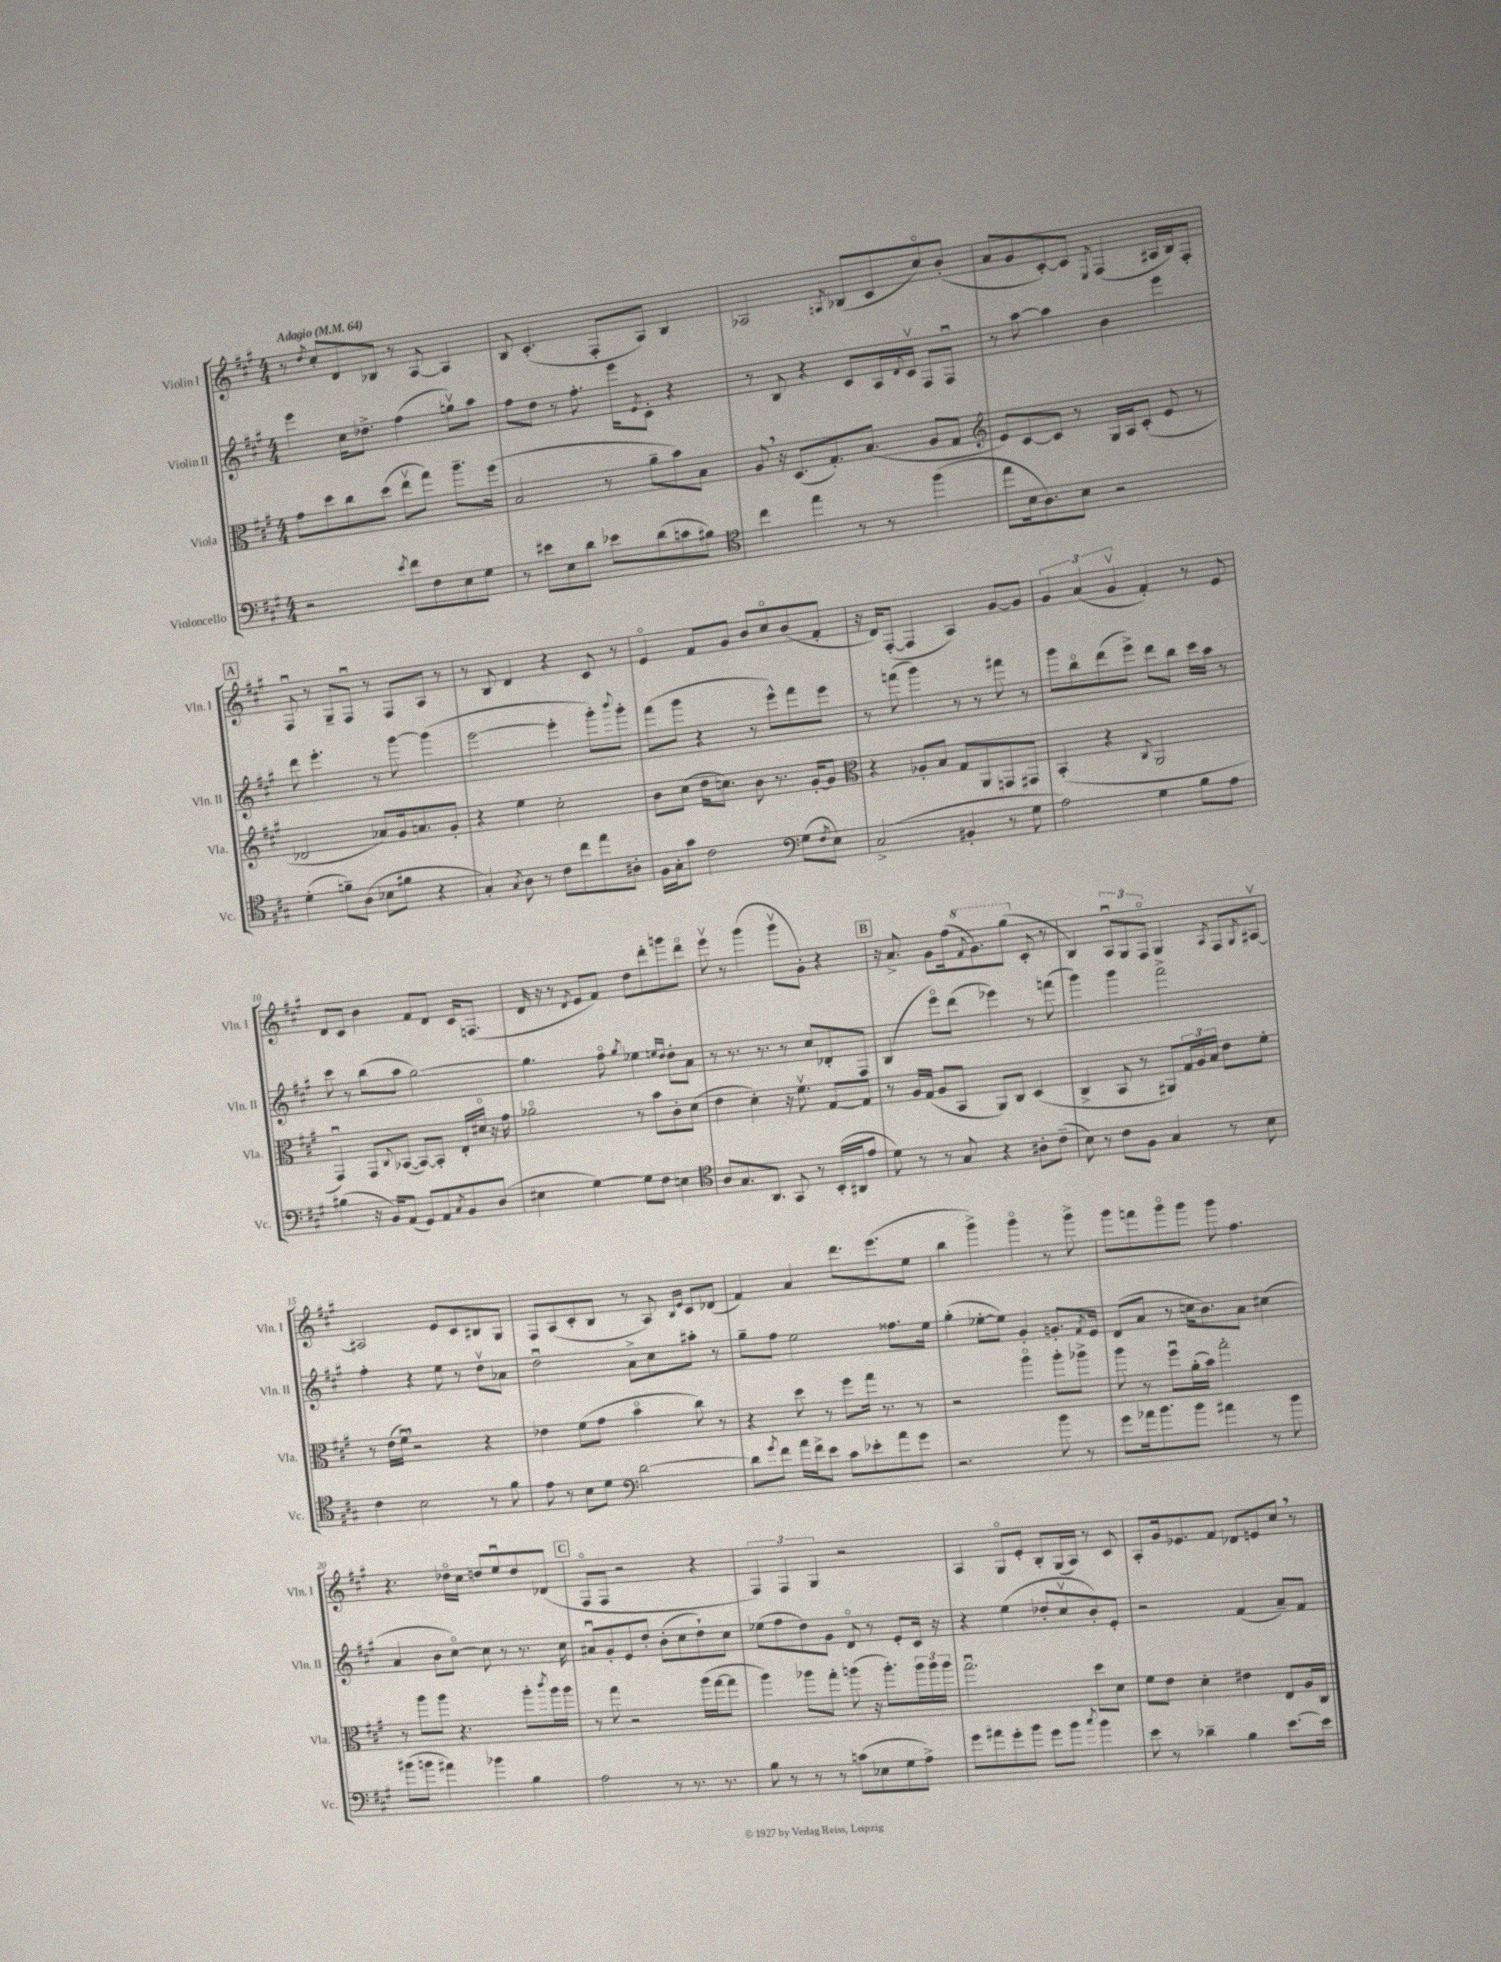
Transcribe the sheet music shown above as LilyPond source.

<<
\new StaffGroup <<
\new Staff = "s0" \with { instrumentName = "Violin I" shortInstrumentName = "Vln. I" } {
    \clef treble \key a \major \numericTimeSignature \time 4/4 \tempo "Adagio" 4 = 64
    r8 \acciaccatura { d''8 } cis''8-. d'8 bes8 r8 a8~ a4 |
    b8 cis'4.-.( fis8-. a8) b4 |
    aes2 \acciaccatura { a8 } bes8( cis'8 cis''8\flageolet) b'8-.( |
    a'8 gis'8 cis'8~-.) cis'8 \acciaccatura { e8 } fis4( ais16 b16) fis8-. |
    \mark \markup { \box "A" } fis8\downbow r8 gis8-- fis8\downbow r8 fis8 a8 r8 |
    r8 b8 d'4 r4 cis'8 r8 |
    e'4\flageolet fis'8 gis'8 b'8 cis''8\flageolet b'8( fis'8-. |
    r16 d'16) fis8~-.( fis4 a4) gis'8~ gis'8 |
    \tuplet 3/2 { gis'4 a'4( gis'4\upbow } fis'4-.) r8 e'8 |
    d'8 cis'8 b'4 fis'8 d'8 cis'16 f8.( |
    d'16 r16 r8 \acciaccatura { d'8 } e'8 fis'8) d''8 d'''8-. g'''8 d'''8\flageolet |
    e'''8\upbow r8 gis'''4( gis'''8\upbow gis'8-.) r4 |
    \mark \markup { \box "B" } r16 a'8.-> gis'8 fis''16( \ottava #1 \appoggiatura { fis''8 } gis''8.) gis'''8( \ottava #0 cis'8-. r8 |
    b4) \tuplet 3/2 { a8\downbow gis8 fis8\flageolet } gis4 \acciaccatura { a8 } fis8 \acciaccatura { gis8 } ais8~\upbow |
    ais2 e'8 cis'8 bis8 gis8 |
    fis8 a8( cis'8-. b8 r8 a8) \grace { b16 e'16 } cis'8 des'8( |
    fis'4) a'4 d'''8. e'''8.( e''8 |
    b''4 gis'''4->) gis'''4\flageolet r8 gis'''8-> |
    gis'''8 f'''8 gis'''8\flageolet gis'''8 gis'''8 fis''4. |
    r4. des''16\flageolet cis''16 d''8 e''8\downbow d''8 des'8( |
    \mark \markup { \box "C" } fis8\flageolet fis8 r2 r4 |
    \tuplet 3/2 { fis4) fis4 gis4 } r2 |
    a4 gis8\flageolet e'8-. b8-. gis16( a16) r8 cis'8 |
    a8-. gis'16 ees'8. fis'8 des'8 e'8 cis''8 \breathe r8 \bar "|." |
}
\new Staff = "s1" \with { instrumentName = "Violin II" shortInstrumentName = "Vln. II" } {
    \clef treble \key a \major \numericTimeSignature \time 4/4
    e'''4 cis''16 des''8.-> fis''4( g''8\upbow) a''8 |
    fis''8 d''8 r8 fis''8.-. e'''16 \acciaccatura { e'8 } cis'8-. r4 |
    r8 b8 r4 cis'8 a16 \appoggiatura { d'8 } cis'16\upbow fis8 fis8\downbow |
    r8 a''8~ a''4 b'4 e'''4 |
    \mark \markup { \box "A" } d'''8 e'''4.-. r8 gis'''8~ gis'''4( |
    e'''2~ e'''4-. gis'''8-.) \appoggiatura { b'''8 } gis'''8-. |
    fis'''8( gis'''8 r4 r8 e'''8-^) fis'''8 e'''8 |
    r8 f'''8( gis'''4) r8 r8 fis'''8 r8 |
    gis'''8 b''8\flageolet d'''8( e'''8->) d'''8 b''8 cis'''16 a''16 r8 |
    cis'''8 r8 b''8( a''8 gis''2~) |
    gis''4. fis''8\flageolet \acciaccatura { gis''8 } ees''4 \grace { e''16 d''16 } d''8-. a'8 |
    r8 r8. r8. r8 cis''8 des'8-. fis8 |
    \mark \markup { \box "B" } b4( e'''8\flageolet) d'''8( ees'''4) r8 f'''8( |
    gis'''4) gis'''4 fis'''2-> |
    fis''4-. r4 e''8 r8 d''8\upbow aes'8 |
    d''2\downbow a'8-> cis''8 ais''8-. r8 |
    gis''8-- fis''8 e''2 fisis''8. e''16 |
    gis''4-.( ees''8~-. ees''8) gis'4-. g'8.-. \acciaccatura { fis'8 } e'16 |
    d'8( a'8 r8 c''16 b'8.) a'8 cis''4( |
    a'4 b'8 cis''8~\flageolet) cis''8 r8 r8. cis''16 |
    \mark \markup { \box "C" } ais'8\downbow gis'8-. e'8 d''8-. b'8-.( cis''8 d''8-!) cis''8 |
    ees''8( fis''8 d''8) gis'8 d'8\flageolet r8 e'8-. cis'16 r16 |
    r4 e''4( des''8-. cis''8\upbow b'8-.) e'8-. |
    r2 fis'4( a'8--) fis'8 \bar "|." |
}
\new Staff = "s2" \with { instrumentName = "Viola" shortInstrumentName = "Vla." } {
    \clef alto \key a \major \numericTimeSignature \time 4/4
    gis'8 d''8 cis''8 d''8( e''8\upbow gis''8) a''8.-- fis''16( |
    b2 r8 a'8-- b'8) b8 |
    a8 \breathe r16 d8.( gis8.-.) b8.( a8 gis8 |
    \clef treble e'8) cis'8~ cis'8 r8 gis16 a16 cis'8-.( e'8 r8 |
    \mark \markup { \box "A" } des'2 aes'8) gis'16 a'8. gis'8-. |
    r4 e''4 cis''2-. |
    b'8 cis''8( d''16 c''8.) b'8 r8. gis'16~-. gis'8 |
    \clef alto r4 aes8-. b8 gis8 a,8 g,8 gis,8 |
    b,4-.( r4 \appoggiatura { cis8 } a,2 |
    gis,4\downbow) gis,8 \appoggiatura { cis8 } bes,8~( bes,8~) bes,8-. e16-. dis'16\flageolet r16 gis'16 |
    aes'2\flageolet r8 b'8 cis'8-. d'8( |
    e'4 d'4-.) r16 fis'8.\upbow gis8~ gis8 |
    \mark \markup { \box "B" } r8 a16 gis16( a8 b,8 a,8) cis8 d4( |
    cis4-> b,8 r8 ais,8) \tuplet 3/2 { gis16 a16 b16 } e'8 fis'8-. |
    r8 e'16( fis'16\downbow) \breathe r2 r4 |
    ees'4 fis'8( gis'8 b'4\flageolet cis''8) r8 |
    r4 d''8 r8 fis''8 gis''16 r8. r8 |
    r2 a''4\flageolet a''8-. aes''8-> |
    a''8 r8 fis''8\downbow a'16-.( b'16) gis''2-. |
    r8 a''8 a''8 r4. a''8-. \acciaccatura { cis'''8 } a''16 a''16 |
    \mark \markup { \box "C" } r8 gis''8 r2 a''16( gis''16~ gis''8 |
    a''4) aes''8 gis''8-. a''8( r16 a''8.-.) \tuplet 3/2 { a''16 a''16 a''16 } |
    gis''2.\downbow d''8 d'8 |
    fis'8 e'8 d'4-. eis'4 e8 a16 cis16 \bar "|." |
}
\new Staff = "s3" \with { instrumentName = "Violoncello" shortInstrumentName = "Vc." } {
    \clef bass \key a \major \numericTimeSignature \time 4/4
    r2 \acciaccatura { e'8 } fis'8 fis8 e8 gis8 |
    r8 eis'8 e8 d'8 ees'8 d'8( c'8 bis8) |
    \clef tenor cis''4 e''4 r8 r8 fis''4( |
    e''8 b16 a8.) b8 r2 |
    \mark \markup { \box "A" } d'4-.( f'8--) a8( bes8 fis'8 r4 |
    gis4-.) \acciaccatura { gis8 } a8 r8 cis'8 cis''8 e''8 ais8-. |
    fis16 gis16-. gis'8 cis'2 \clef bass gis8( \acciaccatura { fis8 } e8) |
    cis2->( bis,4-. r8 gis8 |
    a2) gis4 b8 a8 |
    bis4( r16 b,16) a,8( gis,8) a,8 \acciaccatura { cis8 } b,8 d8( |
    eis4 gis4~) gis8 fis8 e4 |
    \clef tenor a8 gis8. a,8. gis,8 r8 b,16-.( ais,16 e'8 |
    \mark \markup { \box "B" } d'8) r8 r8 gis8 r4 ais8-. cis'8--( |
    b8) r8 cis'8 fis8 gis4 r8 b8 |
    cis'4 b2 r8 fis'8 |
    e'8 r8 b8 d'8 \clef bass d'2~ |
    d'8 \acciaccatura { gis'8 } fis'8 a'16 fis'16-> e'8 cis'8 ees'8-. a'8 gis'8 |
    r2. b'8 r8 |
    gis'8 aes'16 b'8. b'8 ais'4 r8 b'8 |
    bis'8( b'8 ais'4) bes'4 b4 |
    \mark \markup { \box "C" } a2 r8 r8. r8. |
    b8 r8 r8 r8 c'8( ees8 gis8 a8->) |
    gis'8 ais'8 gis'8-. b'8 gis'8 b'8 \acciaccatura { cis''8 } b'4 |
    e'8 r8 des'4-- b4 e'8.~ e'16 \bar "|." |
}
>>
>>
